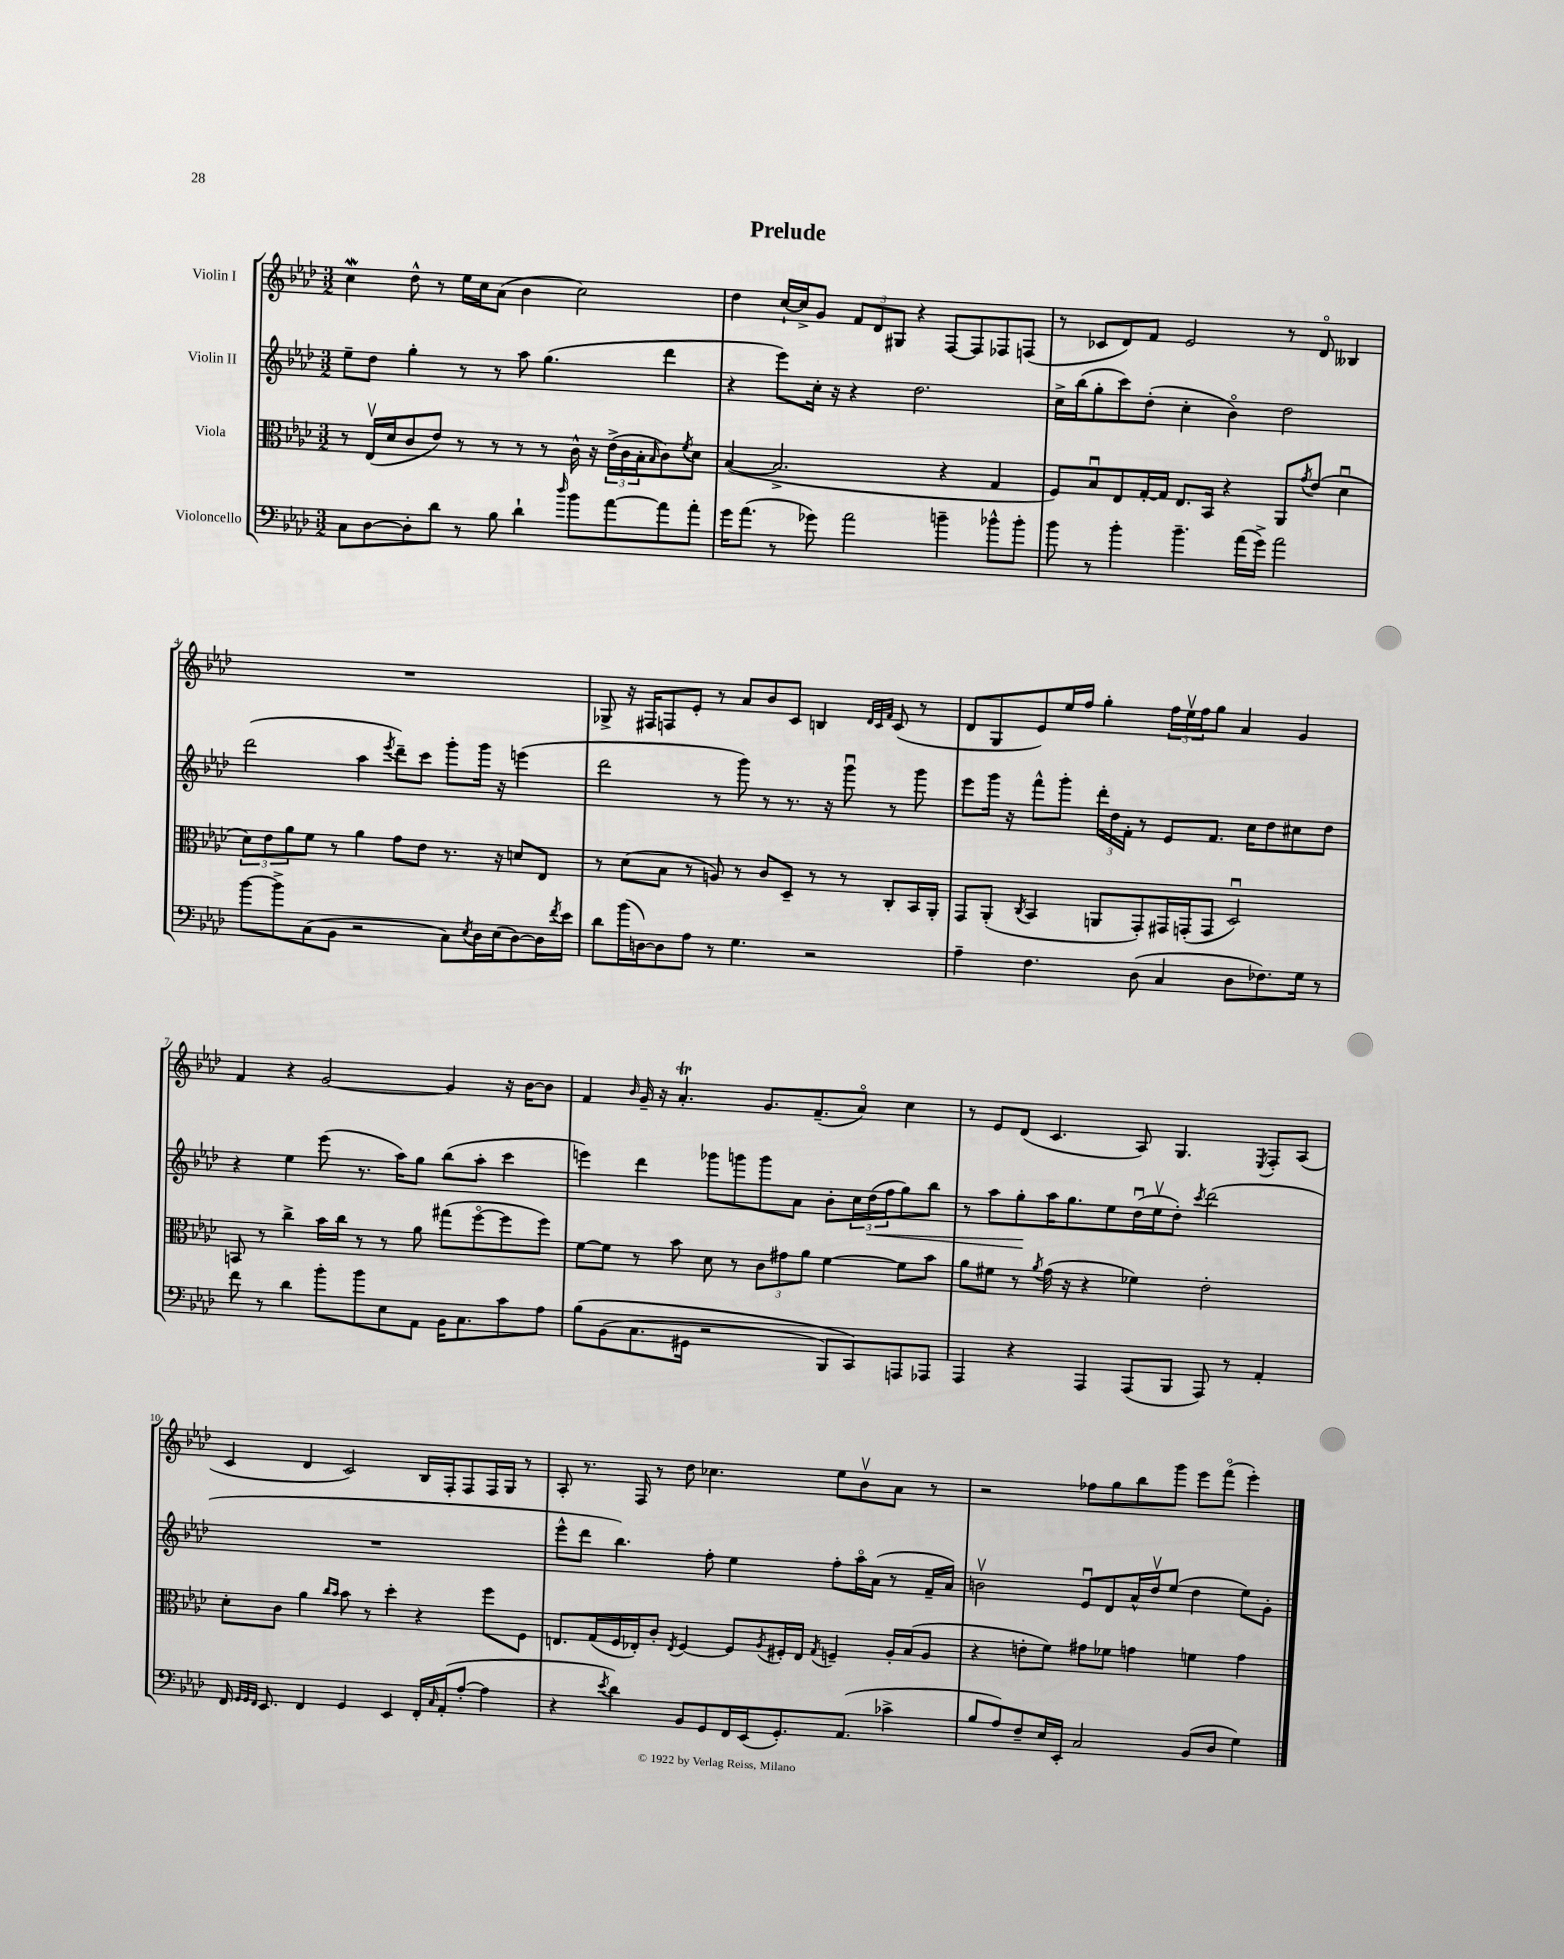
\header { title = "Prelude" }
<<
\new StaffGroup <<
\new Staff = "s0" \with { instrumentName = "Violin I" } {
    \clef treble \key aes \major \numericTimeSignature \time 3/2
    c''4\mordent des''8-^ r8 ees''16 c''16 aes'8( bes'4 c''2) |
    des''4 c''16~-! c''16-> g'8 \tuplet 3/2 { f'8 des'8 gis8 } r4 f8~ f8 fes8 f8( |
    r8 ces'8 des'8) f'8 ees'2 r8 des'8\flageolet beses4 |
    R1. |
    ges8-> r16 fis16 f8 ees'8-. r8 aes'8 bes'8 c'8 b4 \grace { des'32 c'32 f'32 } c'8( r8 |
    des'8 g8 ees'8) ees''16 f''16 g''4-. \tuplet 3/2 { f''16 ees''16\upbow f''16 } g''8 aes'4 g'4 |
    f'4 r4 g'2~ g'4 r16 bes'16~ bes'8 |
    f'4 \grace { bes'16 } g'16-- r16 aes'4.-.\trill g'8. f'8.--( aes'8\flageolet) c''4 |
    r8 ees'8 des'8( c'4. aes8) g4. \acciaccatura { ees8 } f8-. aes8( |
    c'4 des'4 c'2) bes16 f16-. f8 f16 g16 r8 |
    aes8-. r8. f16 r8 des''8 ces''4. ees''8 bes'8\upbow aes'8 r8 |
    r2 fes''8 g''8 bes''8 g'''8 ees'''8 f'''8\flageolet( ees'''4-.) \bar "|." |
}
\new Staff = "s1" \with { instrumentName = "Violin II" } {
    \clef treble \key aes \major \numericTimeSignature \time 3/2
    ees''8-- des''8 g''4-. r8 r8 aes''8 g''4.( des'''4 |
    r4 ees'''8) c''16-. r16 r4 des''2. |
    c''16-> bes''16( g''8-. c'''8) des''8-.( c''4-. bes'4\flageolet) des''2 |
    des'''2( aes''4 \acciaccatura { ees'''8 } des'''8--) c'''8 g'''8-. g'''16 r16 e'''4( |
    des'''2 r8 g'''8) r8 r8. r16 g'''8\downbow r8 g'''8 |
    ees'''8 g'''16 r16 f'''8-^ g'''8-. \tuplet 3/2 { des'''16-. des''16 f'16-. } r8 ees'8 f'8. c''16 des''8 cis''8 des''8 |
    r4 ees''4 ees'''8( r8. aes''16) g''8 bes''8( aes''8-. c'''4 |
    e'''4) des'''4 ges'''8 g'''8 g'''8 aes'8 bes'8-. \tuplet 3/2 { c''16 des''16\<( f''16 } g''8) bes''8 |
    r8 aes''8 g''8-.\! aes''16 g''8. ees''8 des''16\downbow( ees''16\upbow des''8-.) \acciaccatura { c'''8 } des'''2( |
    R1. |
    ees'''8-^ des'''8 bes''4.) f''8-. ees''4 f''8-. aes''16\flageolet aes'16( r8 f'16-- aes'16) |
    b'2\upbow ees'8\downbow des'8 aes'16-^ des''16\upbow ees''8( des''4 ees''8) g'8-. \bar "|." |
}
\new Staff = "s2" \with { instrumentName = "Viola" } {
    \clef alto \key aes \major \numericTimeSignature \time 3/2
    r8 ees16\upbow( des'16 c'8 ees'8) r8 r8 r8 r8 c'16-^ r16 \tuplet 3/2 { ees'16->( c'16 bes16-. } \grace { bes16 } c'8) \acciaccatura { f'8 } des'8 |
    bes4~( bes2.-> r4 g4 |
    f8) bes8\downbow ees8 g16~-. g16 ees8. bes,16 r4 aes,8 \acciaccatura { g'8 } ees'8( des'4\downbow |
    \tuplet 3/2 { des'8) ees'8 aes'8 } f'8 r8 aes'4 g'8 ees'8 r8. r16 d'8 ees8 |
    r8 des'8( bes8 r8 a8) r8 c'8 des8-- r8 r8 c8-. bes,16 aes,16-. |
    g,8 aes,8-.( \acciaccatura { c8 } bes,4 a,8 g,8-.) gis,16 g,16-.( g,8 des2\downbow) |
    b,8 r8 c''4-> bes'16 c''16 r8 r8 aes'8 gis''8( f''8~\flageolet f''8 f''8) |
    f'8~ f'8 r8 bes'8 des'8 r8 \tuplet 3/2 { c'8 gis'8 aes'8 } f'4~ f'8 bes'8 |
    aes'8 fis'8 r8 \acciaccatura { aes'8 } g'16( r16 r4 fes'4) ees'2-. |
    des'8-. c'8 aes'4 \grace { c''16 bes'16 } bes'8 r8 des''4-. r4 f''8 f8 |
    e8. g16( f16 ees16-.) c'8-. \acciaccatura { ees8 } f4~ f8 \acciaccatura { aes8 } fis16-. ees16 \acciaccatura { g8 } f4-- aes16-. bes16( aes8 |
    r4 e'8-. f'8) gis'8 fes'8 g'4 f'4 g'4 \bar "|." |
}
\new Staff = "s3" \with { instrumentName = "Violoncello" } {
    \clef bass \key aes \major \numericTimeSignature \time 3/2
    c8 des8~ des8-. des'8 r8 bes8 des'4-! \grace { des''16 } bes'8 aes'8~ aes'8 aes'8-. |
    g'16 aes'8.( r8 ges'8) aes'2 b'4-- bes'8-^ bes'8-. |
    bes'8 r8 bes'4-. bes'4.-- aes'16( g'16->) aes'2 |
    bes'8~ bes'8-> c8( bes,8 r2 c8) \acciaccatura { ees8 } des16 ees16( des8~) des16 \acciaccatura { f'8 } ees'16 |
    des'8 bes'16( d16~) d8 aes8 r8 g4. r2 |
    aes4-- f4. des8( c4 des8 fes8.) g16 r8 |
    f'8 r8 des'4 bes'8-. bes'8 ees8 aes,8 bes,16 c8. c'8 aes8 |
    bes8\( bes,8( c8. gis,16 r2 bes,,8) c,8\) a,,8 aes,,8 |
    aes,,4 r4 aes,,4 aes,,8( bes,,8 aes,,8) r8 aes,4-. |
    f,16 \grace { g,32 g,32 f,32 } ees,8. f,4 g,4 ees,4 f,16-. \grace { c16 } aes,16-.( aes8~-. aes4 |
    r4 \acciaccatura { ees'8 } des'4) bes,8 g,8 f,16 ees,16( g,8.-.) aes,8.( ces'4-> |
    bes8 aes8) f8-- ees16 ees,16-. c2 bes,8( des8 g4) \bar "|." |
}
>>
>>
